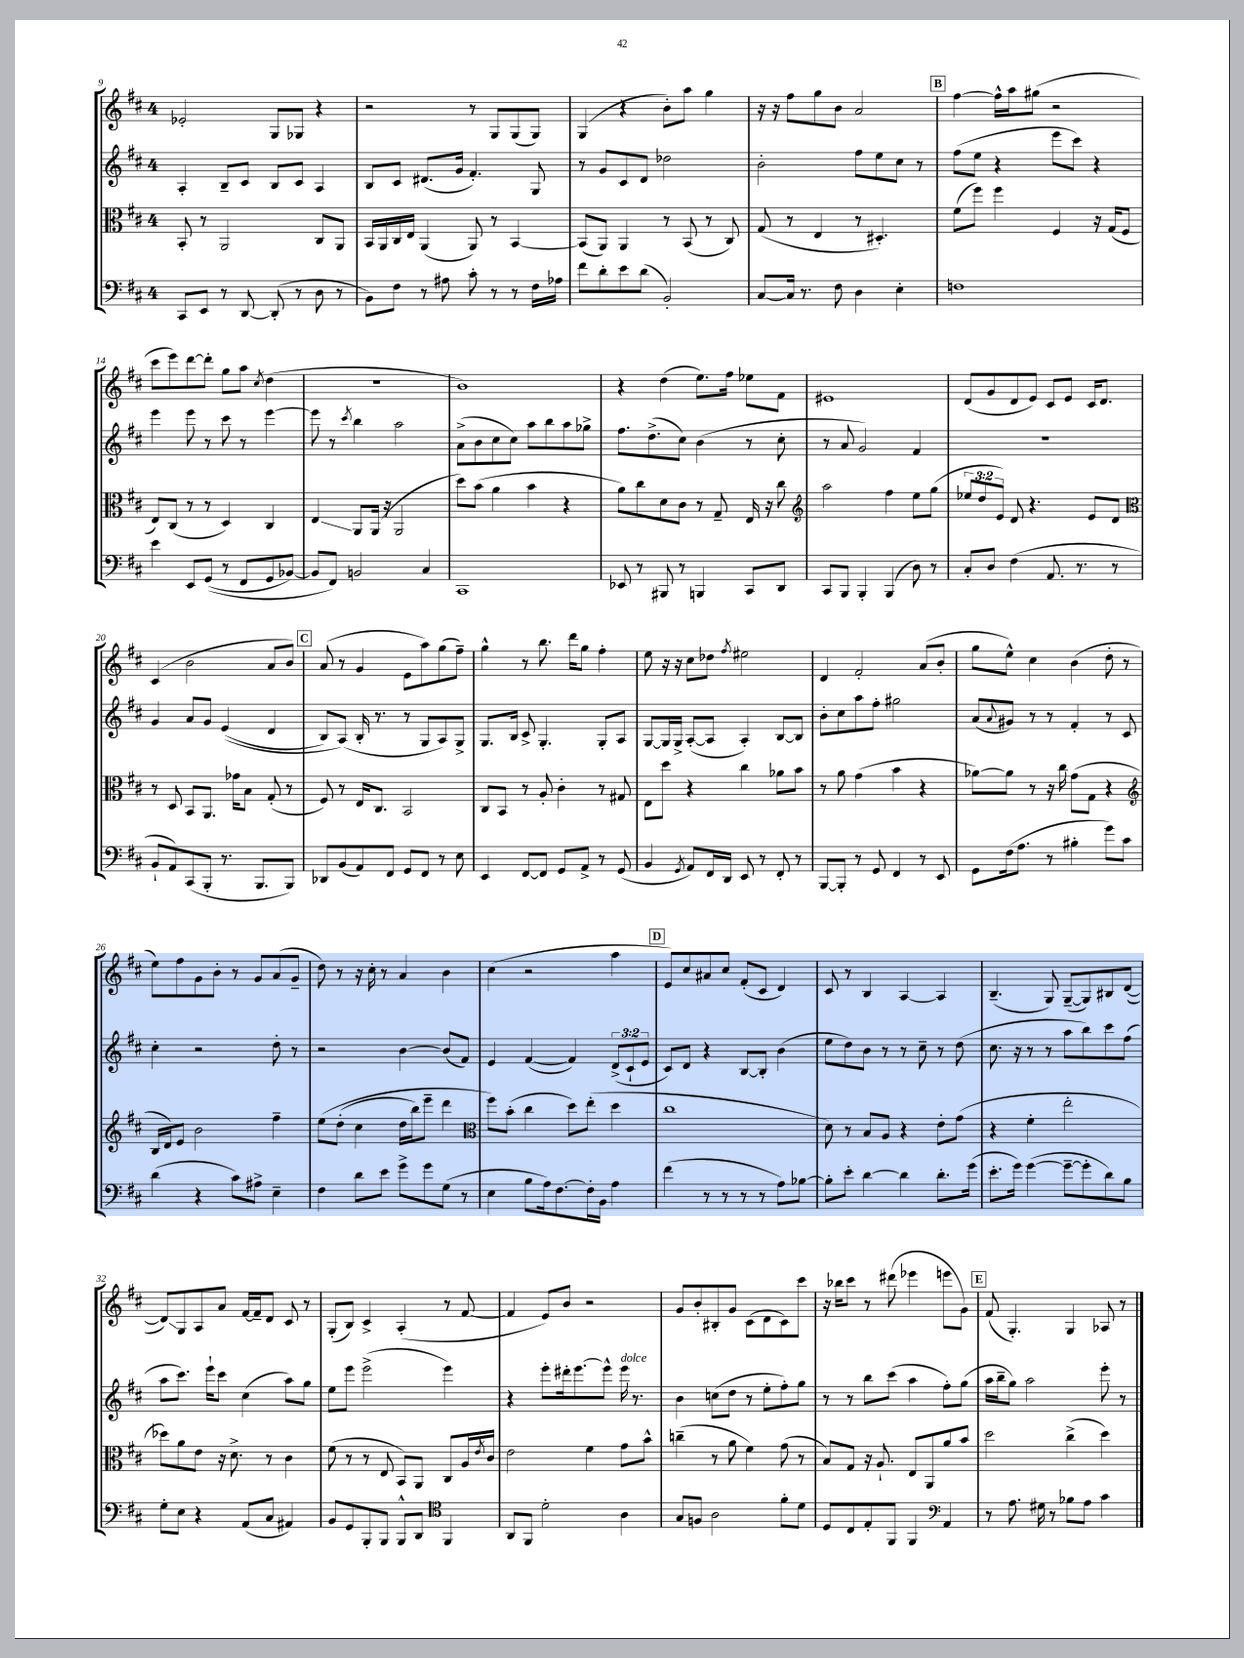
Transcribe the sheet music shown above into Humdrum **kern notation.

**kern	**kern	**kern	**kern
*staff4	*staff3	*staff2	*staff1
*clefF4	*clefC3	*clefG2	*clefG2
*k[f#c#]	*k[f#c#]	*k[f#c#]	*k[f#c#]
*M4/4	*M4/4	*M4/4	*M4/4
8CC#/L	8BB'/	4A'/	2e-'/
8EE/J	8r	.	.
8r	2AA/	8B~/L	.
[8DD/	.	8c#/J	.
(8DD'/]	.	8B/L	8G/L
8r	.	8c#/J	8G-/J
8D\	8C#/L	4A/	4r
8r	8AA/J	.	.
=	=	=	=
8BB\L)	16BB/LL	8B/L	2r
.	16AA/	.	.
8F#\J	16C#/	8c#/J	.
.	16E/JJ	.	.
8r	(4AA/	(8.d#/L	.
8A#\	.	.	.
.	.	16g/Jk	.
8c#'\	8AA/)	4.f#'/)	8r
8r	8r	.	8G/L
8r	[4BB/	.	(8G/
16F#\LL	.	8G/	8G/J)
16A-\JJ	.	.	.
=	=	=	=
8f#\L	(8BB/]L	8r	(4G/
8d'\	8AA/J)	8g/L	.
8e\	4AA/	8c#/	4r
(8d\J	.	8d/J	.
2BB'/)	8r	2dd-\	8b'\L)
.	(8BB/	.	8aa\J
.	8r	.	4gg\
.	8C#/)	.	.
=	=	=	=
[8C#/L	(8G/	2b'\	16r
.	.	.	16r
16C#/]Jk	8r	.	8ff#\L
8.r	.	.	.
.	4E/	.	8gg\
8F#\	.	.	8b\J
4D\	8r	8ff#\L	2a/
.	4.D#'/)	8ee\	.
4E'\	.	8cc#\J	.
.	.	8r	.
=	=	=	=
1F	(8f#\L	(8ff#\L	[4ff#\
.	8ff#\J)	8ee\J	.
.	4ff#\	4r	16ff#^^\]LL
.	.	.	16aa\J
.	.	.	(8gg#\J
.	4F#/	8eee\L	2r
.	.	8ccc#\J)	.
.	16r	4r	.
.	(16G/LK	.	.
.	8F#/J	.	.
=	=	=	=
4e\	8E/L)	4eee\	8ccc#\L
.	(8C#/J	.	8eee\)
8EE/L	8r	8eee\	[8ddd\
&((8GG/J	8r	8r	8ddd'\]J
8r	4D/)	8ccc#\	8gg\L
8FF#/L	.	8r	8aa\J
.	.	.	8qcc#/
8GG/	4C#/	[4eee\	(4dd\
[8BB-/J)	.	.	.
=	=	=	=
8BB-/]L	4E/	8eee\]	1r
8FF#/J&)	.	8r	.
.	.	8qccc#/	.
2BB/	8AA/L	4bb\	.
.	(16AA/Jk	.	.
.	16r	.	.
.	2AA/	2aa\	.
4C#/	.	.	.
=	=	=	=
1CC#	8dd\L)	(8a^\L	1b)
.	(8b\J	8b\	.
.	4a\	8cc#\	.
.	.	8cc#\J)	.
.	4b\	8aa\L	.
.	.	8bb\	.
.	4r	8aa\	.
.	.	8gg-^\J	.
=	=	=	=
8EE-/	8a\L)	8.ff#\L	4r
8r	8cc#\	.	.
.	.	(8.dd^\	.
8BBB#/	8d\	.	(4dd\
8r	8c#\J	8cc#\J)	.
4BBB/	8r	(4b\	8.ee\L)
.	8G~/	.	.
.	.	.	16ff#\Jk
8CC#/L	16E/	8r	8ee-\L
.	16r	.	.
8DD/J	8cc#\	8cc#'\	8f#\J
=	=	=	=
*	*clefG2	*	*
8CC#/L	2aa\	8r	1e#
8BBB/J	.	8a/	.
4BBB'/	.	2g/)	.
(4BBB/	4ff#\	.	.
8D\)	8ee\L	4f#/	.
8r	(8gg\J	.	.
=	=	=	=
8C#'/L	12ee-/L	1r	(8d/L
.	12dd/	.	.
8D/J	.	.	8g/
.	12e/J)	.	.
(4F#\	8d/	.	8d/
.	4.r	.	8e/J)
8.AA/	.	.	8c#/L
.	.	.	8e/J
8.r	.	.	.
.	8e/L	.	16c#/LK
.	.	.	8.d/J
8r	8d/J	.	.
=	=	=	=
*	*clefC3	*	*
8BB`/L	8r	4g/	(4c#/
8AA/)	8D/	.	.
(8CC#/	8BB/L	8a/L	2b\
8BBB'/J	8.AA/J	8g/J	.
8.r	.	&((4e/	.
.	16g-\LK	.	.
.	8B\J	.	.
8.BBB/L	.	.	.
.	(8G'/	4d/	8a/L
8BBB/J)	8r	.	8b/J)
=	=	=	=
8DD-/L	8F#/)	8B/L)	(8a/
(8BB/	8r	(8A/J&)	8r
8AA/)	16E/LK	16B'/	4g/
.	8.C#/J	8.r	.
8FF#/J	.	.	.
8GG/L	2BB/	8r	8e\L
8FF#/J	.	8G/L	8aa\)
8r	.	8A/)	(8gg\
8E\	.	8G^/J	8ff#~\J)
=	=	=	=
4EE/	8C#/L	8.G/L	4gg^^\
.	8BB/J	.	.
.	.	16B/Jk	.
[8FF#/L	8r	8c#^/	8r
8FF#/]J	8A'/	4.G'/	8.bb\
8GG/L	4c#'\	.	.
.	.	.	16ddd\LK
8AA^/J	.	.	8gg\J
8r	8r	8G'/L	4ff#'\
(8GG/	8G#/	8A/J	.
=	=	=	=
4BB/	8E\L	[8G/L	8ee\
.	8dd\J	16G/]L	16r
.	.	16G^/JJ	16r
8qGG/	.	.	.
8AA/L)	4r	([8A'/L	8cc#\L
16FF#/L	.	8A/]J	8dd-\J
16DD/JJ	.	.	.
.	.	.	8qff#/
8EE/	4cc#\	4A'/)	2ee#\
8r	.	.	.
8FF#'/	8a-\L	[8B/L	.
8r	8b\J	8B/]J	.
=	=	=	=
[8BBB/L	8r	8b'\L	4d/
8BBB'/]J	8a\	8cc#\	.
8r	(4g\	8aa\	2f#'/
8GG/	.	8ff#'\J	.
4FF#/	4b\	2gg#\	.
8r	4r	.	(8a/L
8EE/	.	.	8b'/J
=	=	=	=
8GG\L	[8a-\L)	(8a/L	8gg\L
.	.	8qqa/	.
(16F#\k	8a-\]J	8g#/J)	8ee^^\J)
8.A\J	.	.	.
.	8r	8r	4cc#\
8r	16r	8r	.
.	16cc#\	.	.
4B#'\	(8g\L	4f#'/	(4b\
.	8G\J	.	.
8g\L)	4r	8r	8dd'\
8c#\J	.	8c#/	8r
=	=	=	=
*	*clefG2	*	*
(4d\	16B/LL	4cc#'\	8ee\L)
.	16d/J)	.	.
.	8e/J	.	8ff#\
4r	2b\	2r	8g\
.	.	.	8b'\J
8c#\L)	.	.	8r
8A#^\J	.	.	8g/L
4E~\	4ff#~\	8dd'\	(8a/
.	.	8r	8g~/J
=	=	=	=
4F#\	&(8ee\L	2r	8dd\)
.	(8dd'\J	.	8r
8d\L	4cc#\	.	16r
.	.	.	16cc#'\
8e\J	.	.	8r
8g^\L	16dd\LL	[4b\	4a/
.	16bb\J)	.	.
8g\	8eee~\J	.	.
(8G\J	4ddd\	(8b/]L	4b\
8r	.	8f#/J)	.
=	=	=	=
*	*clefC3	*	*
4E\	8ff#\L&)	4e/	(4cc#\
.	(8b'\J	.	.
8B\L	4cc#\	([4f#/	2r
16A\k)	.	.	.
[8.F#\	.	.	.
.	8dd\L)	4f#/])	.
16F#'\]L	(8ee'\J	.	.
16BB\JJ	.	.	.
4A\	4dd\	(12d^/L	4aa\
.	.	12c#`/	.
.	.	12e/J	.
=	=	=	=
(4f#\	1cc#	8c#/L)	8e/L)
.	.	8d/J	8cc#/
8r	.	4r	8a#/
8r	.	.	8cc#/J
8r	.	[8B/L	(8f#'/L
8r	.	8B'/]J	8c#/J
8A\L)	.	(4b\	4d/)
[8B-\J	.	.	.
=	=	=	=
8B-'\]L	8d\)	8ee\L	8c#/
8e'\J	8r	8dd\)	8r
[4d\	8B/L	8b\J	4B/
.	8A/J	8r	.
4d\]	4r	8r	[4A/
.	.	8cc#~\	.
8.d'\L	8e'\L	8r	4A/]
.	(8g\J	(8dd\	.
(16g\Jk	.	.	.
=	=	=	=
8.e'\L	4r	8.cc#\	(4.B~/
16g\Jk)	.	16r	.
([4g\	4f#'\	8r	.
.	.	8r	8G/)
8g~\_L	2ee'\	8aa\L	([8G~/L
8g'\]	.	8bb\)	8G/])
8d\)	.	8ccc#\	8B#/
8B\J	.	(8ff#\J	([8d/J
=	=	=	=
8G'\L	8dd-\L)	8aa\L	8d/]L)
8E\J	8a\	8.ccc#\J)	8G/
4r	8e\J	.	8A/
.	.	16eee`\LK	.
.	16r	8ccc#\J	8a/J
.	8.d^\	.	.
(8AA/L	.	(4cc#\	[16f#/LL
.	.	.	16f#~/]J
8C#/J	8r	.	8d/J
4AA#/)	4c#\	8aa\L)	8c#/
.	.	8gg\J	8r
=	=	=	=
8BB/L	(8f#\	8ee\L	(8G'/L
8GG/	8r	8eee\J	8B/J)
8BBB'/	8r	(2eee^\	4c#^/
8BBB/J	8E/	.	.
8BBB^^/L	8BB/L)	.	(4A'/
8DD/J	8AA/J	.	.
*clefC4	*	*	*
4FF#/	8C#/L	4eee\)	8r
.	16A/L	.	[8f#/
.	8qe/	.	.
.	16c#/JJ	.	.
=	=	=	=
8AA/L	2e\	4r	4f#/]
8FF#/J	.	.	.
2d'\	.	8eee'\L	8e/L)
.	.	16ddd#'\k	8b/J
.	.	[8.eee\	.
.	4f#\	.	2r
.	.	8eee^^\]J	.
4A\	8g\L	16eee\	.
.	.	8.r	.
.	8b^^\J	.	.
=	=	=	=
8G/L	(4cc~\	4b\	8g/L
8F/J	.	.	8b'/
2A\	8r	(8cc\L	8B#'/
.	8a\	8dd\J	8g/J
.	4f#\)	8r	(8c#\L
.	.	8ee'\L	8d\
8f#'\L	(8g\	8ff#'\)	8c#\)
8d\J	8r	8gg\J	8ccc#\J
=	=	=	=
8D/L	8B/L)	8r	16r
.	.	.	16bb-\LK
8C#/	8G/J	8r	8ccc#\J
8E'/	16r	8bb\L	8r
.	8.A`/	.	.
8FF#/J	.	(8ccc#\J	(8ddd#\
4FF#/	8E/L	4aa\	4eee-\
.	8AA/	.	.
*clefF4	*	*	*
4AA/	8a/	8ff#'\L)	8eee\L
.	8b/J	(8gg\J	8g\J)
=	=	=	=
8r	2dd\	16aa\LL	(8f#/
.	.	16bb~\J	.
8.A\	.	8gg\J)	4.G'/)
.	.	2aa\	.
16G#\	.	.	.
8r	.	.	.
8B-\L	(4cc#^\	.	4G/
8A\J	.	.	.
4c#\	4dd\)	8eee'\	8A-/
.	.	8r	8r
==	==	==	==
*-	*-	*-	*-
